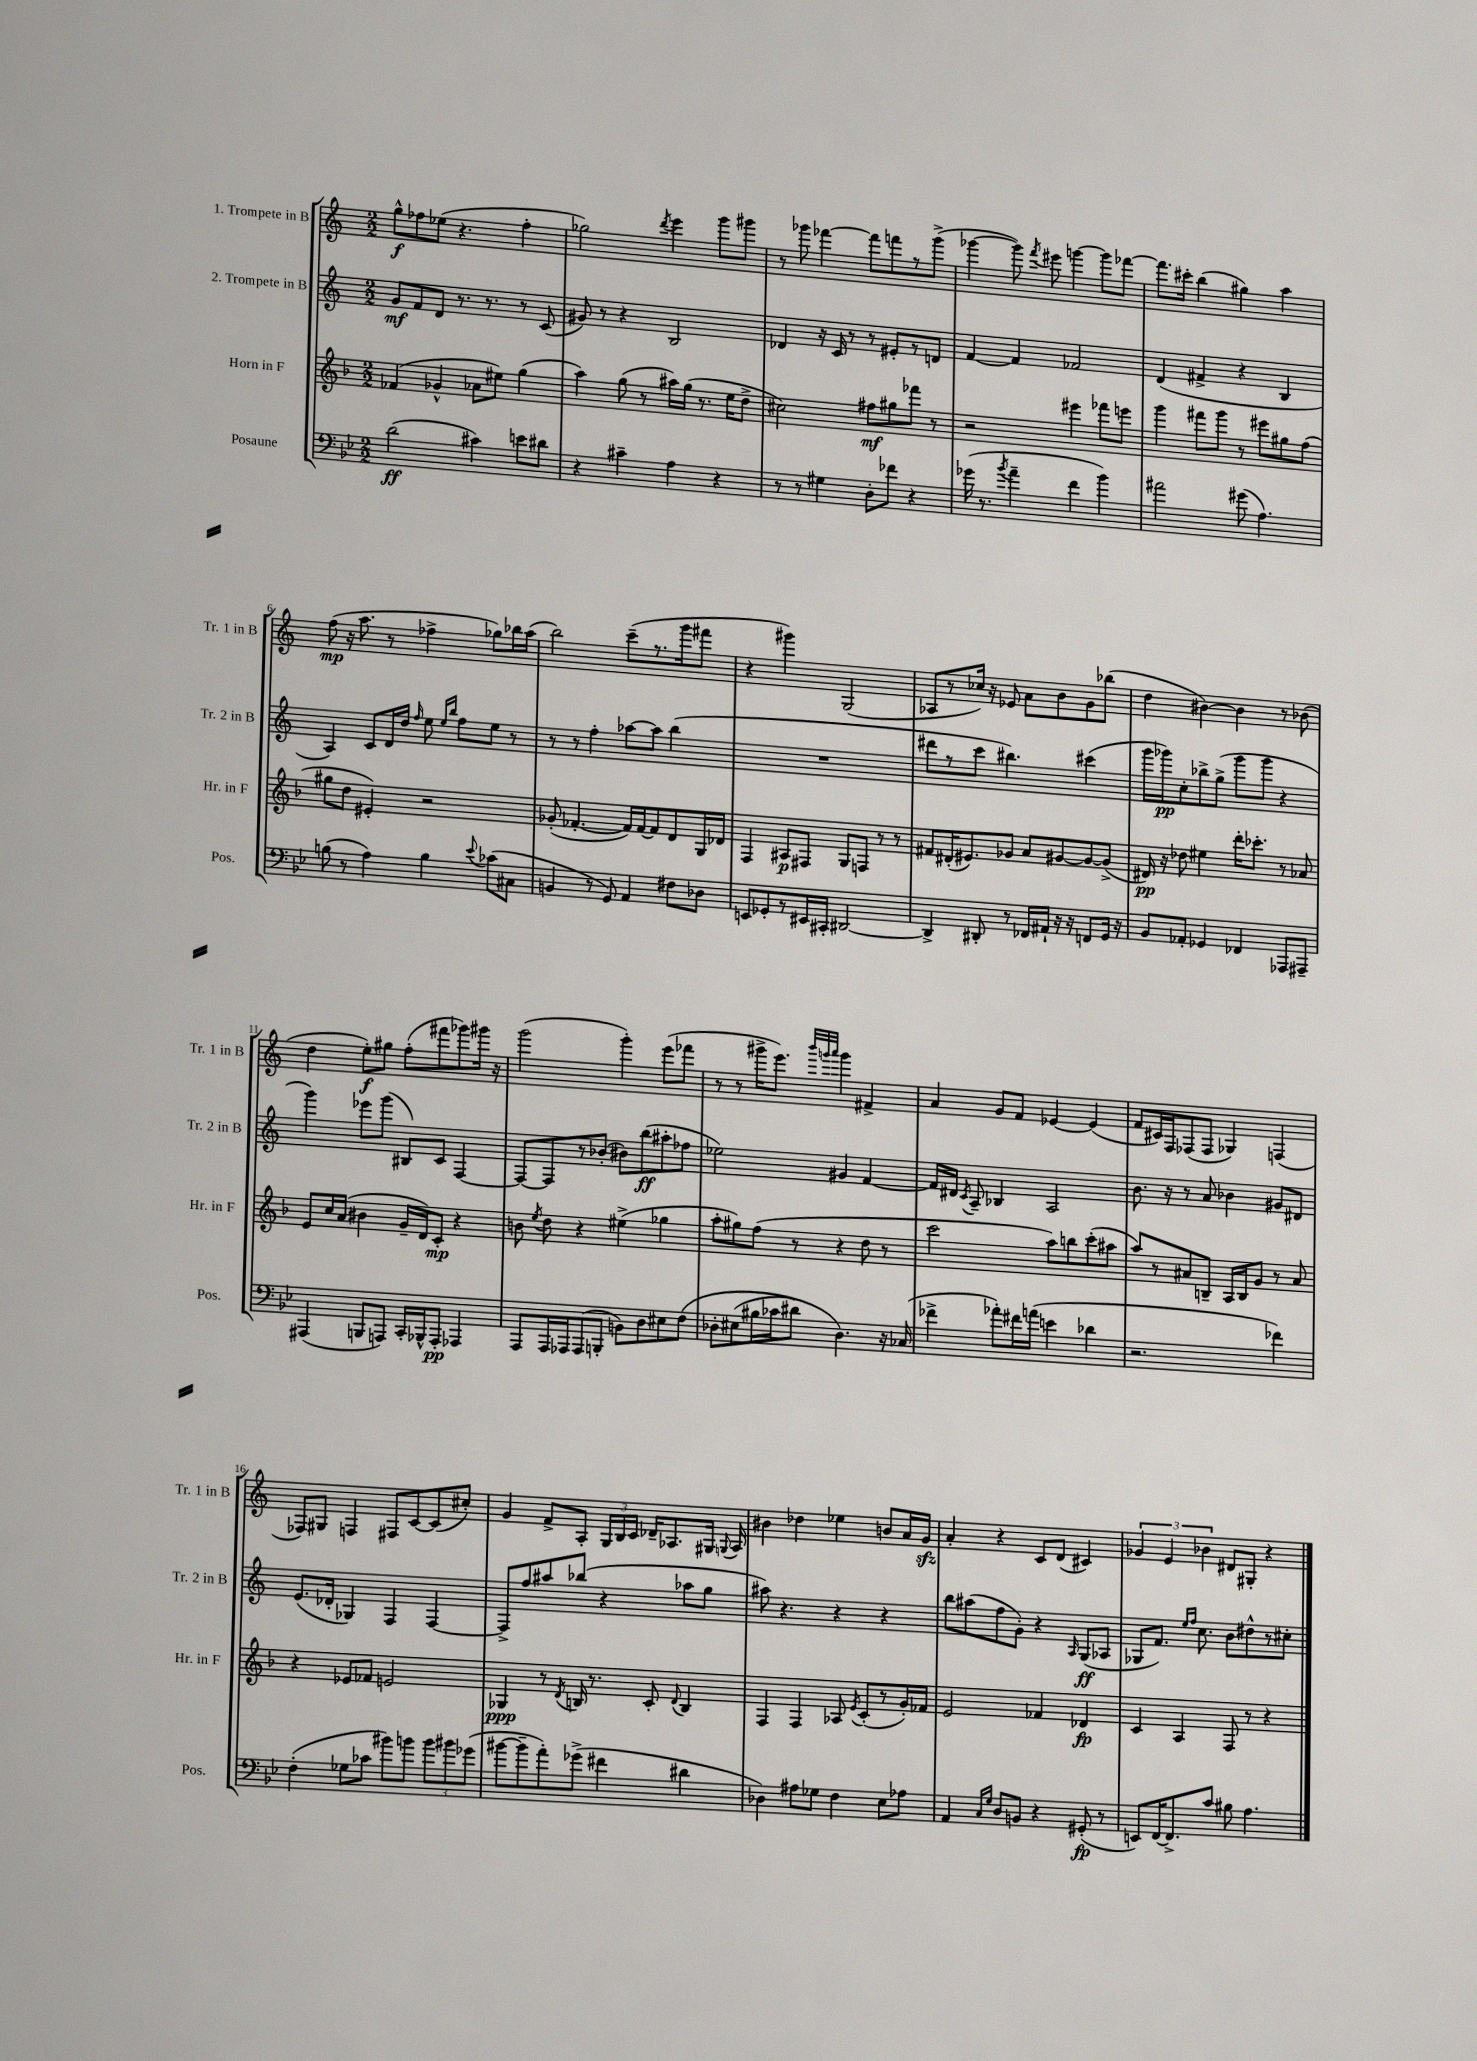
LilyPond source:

<<
\new StaffGroup <<
\new Staff = "s0" \with { instrumentName = "1. Trompete in B" shortInstrumentName = "Tr. 1 in B" } {
    \clef treble \key c \major \numericTimeSignature \time 2/2
    \autoBeamOff g''8[-^\f fes''8 ees''8]( r4. fes''4-. |
    ges''2) \acciaccatura { d'''8 } e'''4 g'''8[ gis'''8] |
    r8 ges'''8 fes'''4~ fes'''8[ f'''8 r8 ges'''8]->( |
    ges'''4~ ges'''8) \acciaccatura { f'''8 } eis'''8 g'''4~ g'''8[ fes'''8]~ |
    fes'''8.[ cis'''16]-. b''4( gis''4) a''4 |
    f''8\mp( r16 a''8. r8 fes''4-> ges''8[) bes''16 a''16]( |
    b''2) c'''8[--( r8. g'''16 fis'''8] |
    r4 gis'''4) g2( |
    aes8[ r8 ces''16]) r16 ees'8 a'8[ b'8 g'8 bes''8]( |
    d''4 bis'4~) bis'4 r8 bes'8( |
    d''4 e''8[-.\f) gis''8] f''8[-.( fis'''8 ges'''8) gis'''16] r16 |
    g'''2( g'''4-.) e'''8[( fes'''8] |
    r8 r8 gis'''16[-> e'''8.]) \grace { b'''32[ g'''32 a'''32] } g'''4 fis'4-> |
    a'4 g'8[ f'8] ees'4~ ees'4( |
    f'8[ cis'16) f16 fes8( fes8] ges4) f4( |
    fes8[) gis8] f4 fis8[ c'8~ c'8( cis''8]-.) |
    g'4 f'8[-> a8]-. \tuplet 3/2 { g16[ b16 c'16] } des'16[-- aes8. gis16] \appoggiatura { g8 } aes16 |
    bis'4 des''4 ees''4 b'8[ a'16 g'16]\sfz |
    a'4-. r4 c'8[ d'8]( cis'4) |
    \tuplet 3/2 { ges'4 e'4 bes'4 } dis'8[ gis8]-. r4 \bar "|." |
}
\new Staff = "s1" \with { instrumentName = "2. Trompete in B" shortInstrumentName = "Tr. 2 in B" } {
    \clef treble \key c \major \numericTimeSignature \time 2/2
    \autoBeamOff g'8[\mf f'8 d'8] r8. r8. r8 c'8( |
    gis'8) r8 r4 b2 |
    des'4 r16 c'16 r8 r8 eis'8[-. r8 d'8] |
    f'4~ f'4 fes'2 |
    d'4( fis'4-> r4 b4 |
    a4) c'8[ d'16 d''16] \grace { f''16 } e''8 \grace { e''16[ b''16] } f''8[ e''8] r8 |
    r8 r8 f''4-. aes''8[~ aes''8] b''4( |
    R1 |
    dis'''8[ r8 c'''8] bis''4.) cis'''4( |
    g'''16[ ges'''16\pp) c''8-. bes''8-> g''8]->( ges'''8[ ges'''8] r4 |
    g'''4) ees'''8[ g'''8]( bis8[) c'8] f4~ |
    f8[~ f8 r8 bes'8]-.( bis'8[) b''8\ff( ais''8-. fes''8] |
    ees''2) gis'4 f'4~ |
    f'16[ dis'16] \acciaccatura { c'8 } a8-- bes4 a2 |
    b'8. r16 r8 a'8 bes'4 gis'8[ dis'8] |
    e'8.[( des'16]-. ges4) f4 f4~ |
    f8[-> f''8 ais''8 bes''8]( r4 aes''8[ g''8] |
    ais''8) r4. r4 r4 |
    b''8[ ais''8( f''8 g'8]-.) r4 \grace { a16 } g8[\ff( aes8] |
    ges8[ f'8.]) \grace { e''16[ f''16] } c''8. b'8[ dis''8-^ r8 cis''8]-. \bar "|." |
}
\new Staff = "s2" \with { instrumentName = "Horn in F" shortInstrumentName = "Hr. in F" } {
    \clef treble \key f \major \numericTimeSignature \time 2/2
    \autoBeamOff fes'4( ges'4-^ aes'8[ eis''8]) g''4( |
    a''4) g''8( r8 ais''16[) g''16]( r8. e''16[ d''8]-> |
    cis''2) fis''8[\mf gis''8 fes'''8] r8 |
    r2 eis'''4 fes'''8[ e'''8] |
    g'''4 fis'''8[ g'''8] r8 eis'''8[ gis''8 f''8]( |
    gis''8[ d''8] eis'4-.) r2 |
    ges'8-.( fes'4.~-. fes'16[) fes'16~ fes'8 d'8 g16 des'16] |
    f4 ais8[\p fis8] g8[ f8] r8 r8 |
    fis'8[ dis'16-.( eis'8.) ges'8] a'8[ gis'8~ gis'8~ gis'8]->( |
    dis'16\pp) r16 des''8 eis''4 d'''16[-. ces'''8.]-. r8 aes'8 |
    e'8[ c''16 a'16]( bis'4 g'16[-- d'16) c'8]-.\mp r4 |
    b'8 \acciaccatura { e''8 } d''8 r4 eis''4->( ges''4 |
    a''8[-. gis''8) f''8]( r8 r4 d''8 r8 |
    c'''2 a''8[) b''8 c'''8-.( ais''8] |
    a''8[) r8 ais'8 b8]-- a16[ b16 g'8] r8 ais'8 |
    r4 ees'8[ fes'8] e'2 |
    ges4\ppp r8 \acciaccatura { d'8 } b16 r8. c'8-. \appoggiatura { d'8 } b4 |
    f4 f4 aes8 \acciaccatura { e'8 } c'8[-.( r8 g'16-.) fes'16] |
    e'2 fes'4 des'4\fp |
    c'4 a4 f8 r8 r4 \bar "|." |
}
\new Staff = "s3" \with { instrumentName = "Posaune" shortInstrumentName = "Pos." } {
    \clef bass \key bes \major \numericTimeSignature \time 2/2
    \autoBeamOff d'2\ff( cis'4) e'8[ dis'8] |
    r4 cis'4-- a4 r4 |
    r8 r8 gis4 d8[-. fes'8] r4 |
    ges'16( r8. \acciaccatura { bes'8 } a'4-- f'4 bes'4) |
    ais'2 gis'8( a4.) |
    b8( r8 a4) b4 \appoggiatura { ees'8 } ces'8[( cis8] |
    b,4 r8 g,8) a,4 fis8[ des8] |
    e,8[ ges,8-. r8 eis,16 cis,16]-. dis,2~ |
    dis,4-> dis,8-. r8 fes,16[ ais,16]-! r16 r16 f,8[ g,16] r16 |
    bes,8[ aes,8]-. ges,4 fes,4 aes,,8[ ais,,8]-- |
    ais,,4( b,,8[ a,,8]) c,16[-. bes,,16-^ a,,8]-.\pp aes,,4 |
    a,,8[ a,,16 aes,,16 aes,,8( b,,8]-. b,8[) d8 eis8 f8]\( |
    des8[-. eis8( bis16 ces'16 dis'8]) des4.\) r16 ces16( |
    fes'4-> aes'8[-.) fis'16 a'16]( e'4 des'4 |
    r2. fes'4) |
    f4-.( ges8[ ces'8] bis'8[) b'8] \tuplet 3/2 { b'8[ bis'8 ges'8]( } |
    bis'8[~ bis'8-- a'8-.) ges'8]->( fis'4 dis'4 |
    des4) ais8[ ges8] f4 ees8[ aes8] |
    a,4 \grace { c16[ g16] } d8[ b,8] r4 gis,8-.\fp( r8 |
    e,8[) f,16~ f,8.-> c'8] bis8 a4. \bar "|." |
}
>>
>>
